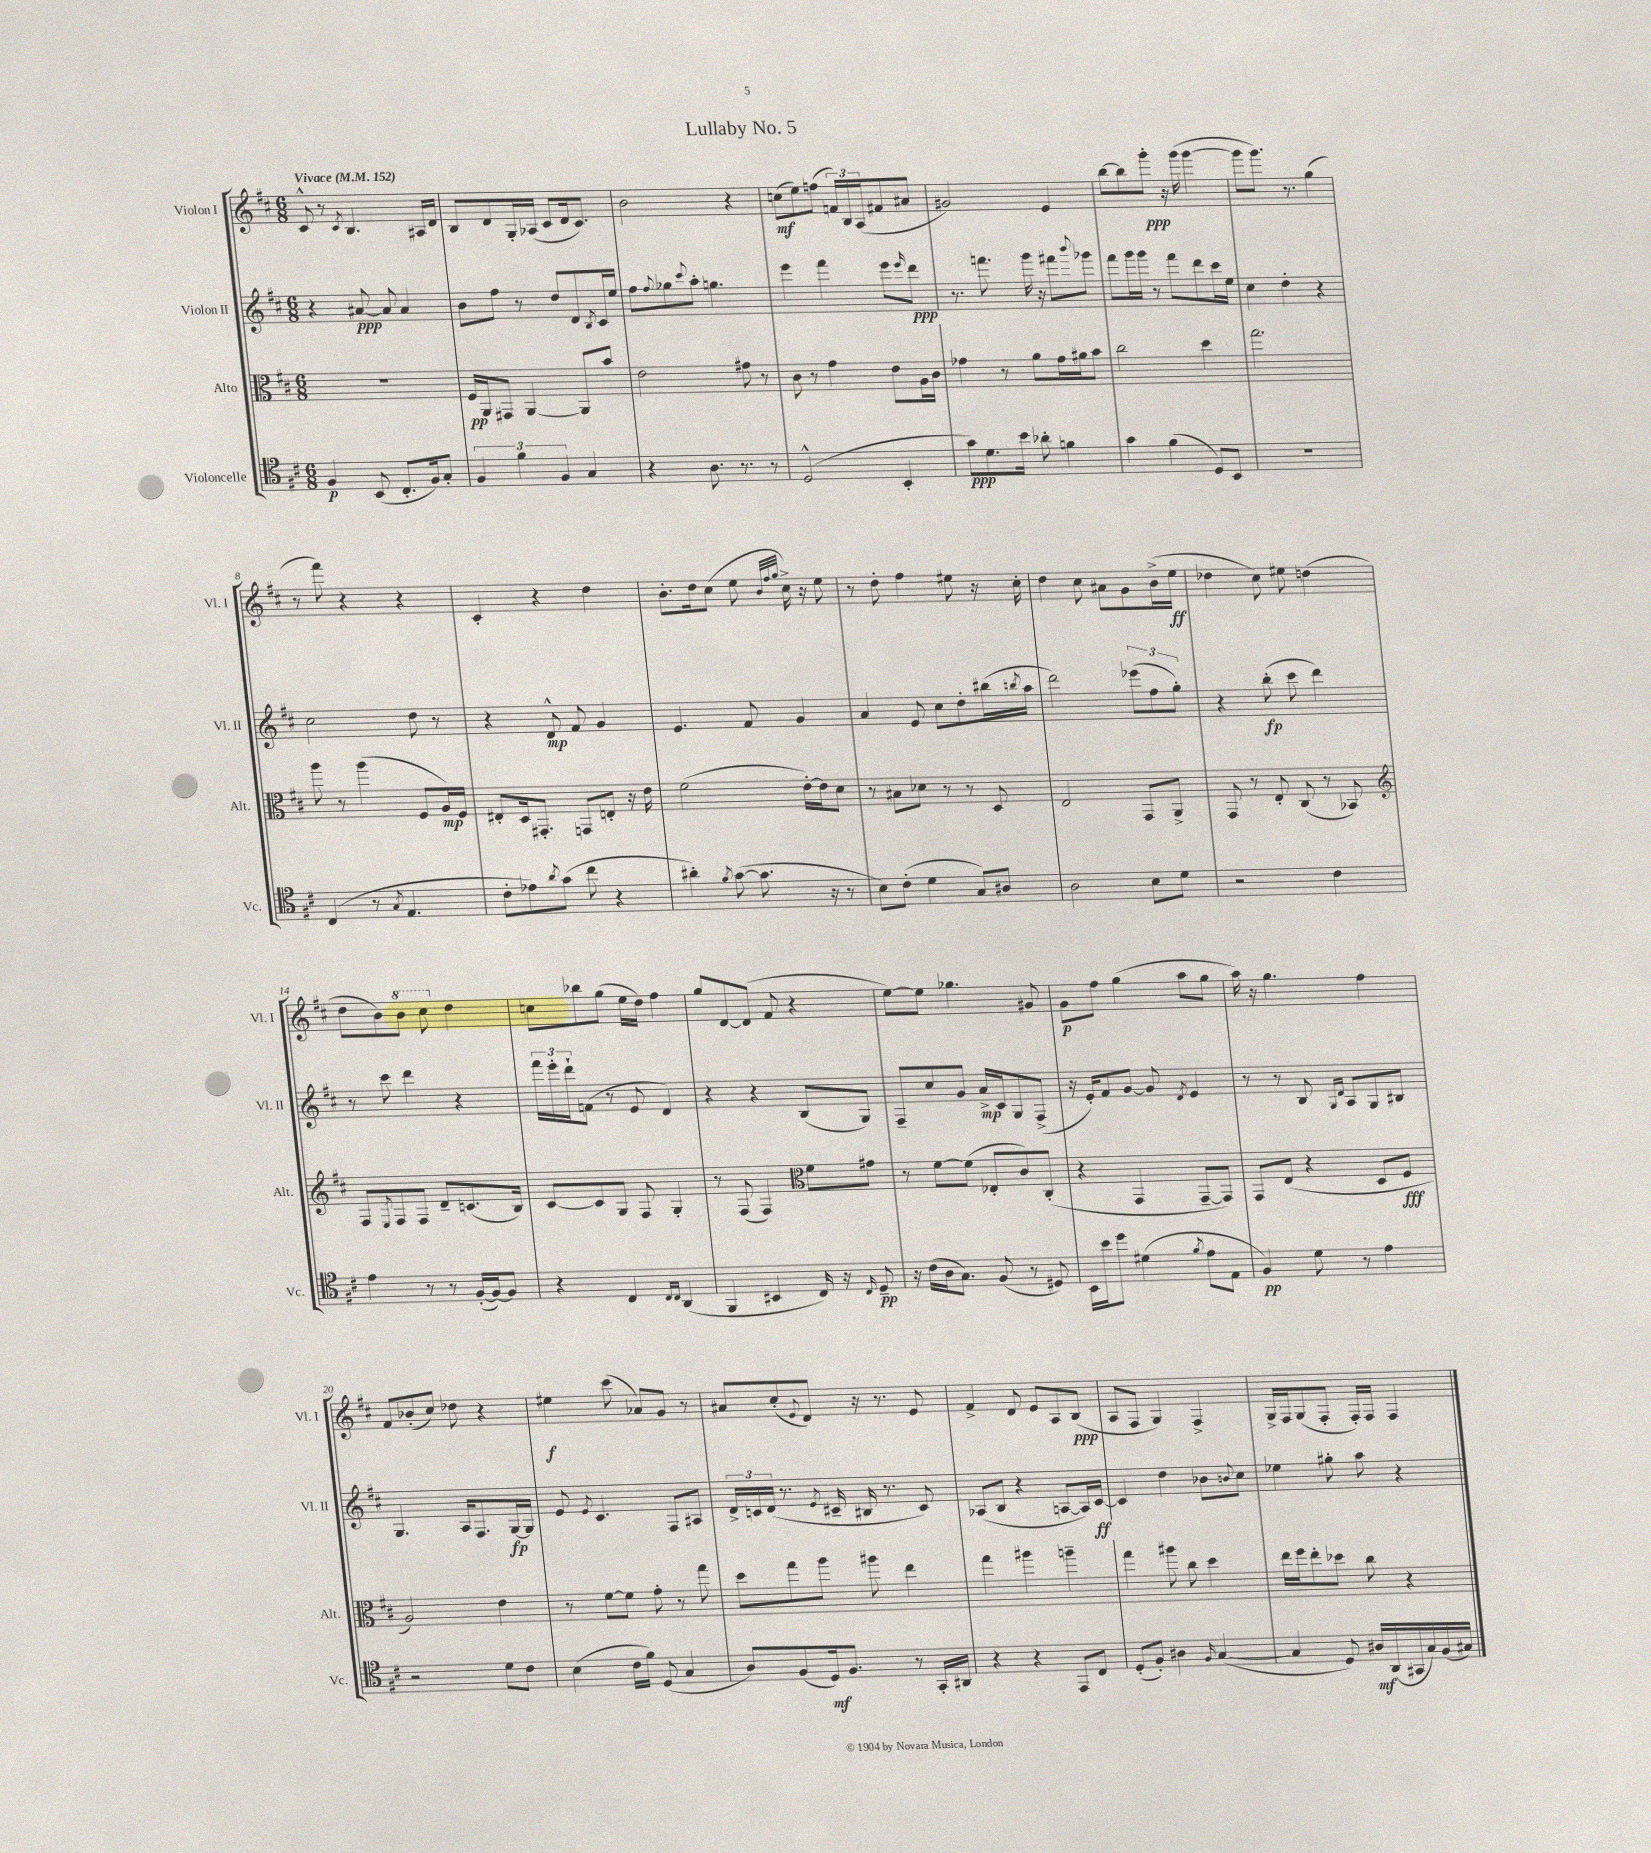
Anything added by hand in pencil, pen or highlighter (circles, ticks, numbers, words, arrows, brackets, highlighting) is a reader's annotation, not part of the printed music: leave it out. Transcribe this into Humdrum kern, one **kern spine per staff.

**kern	**kern	**kern	**kern
*staff4	*staff3	*staff2	*staff1
*clefC4	*clefC3	*clefG2	*clefG2
*k[f#c#]	*k[f#c#]	*k[f#c#]	*k[f#c#]
*M6/8	*M6/8	*M6/8	*M6/8
*MM152	*MM152	*MM152	*MM152
4F#	2.r	4r	8c#^^
.	.	.	8r
.	.	.	8qc#
(8BB	.	[8a#	4.B
8.C#'	.	8a#]	.
.	.	4a#	.
16F#)	.	.	.
8G'	.	.	16A#
.	.	.	16d
=	=	=	=
6F#	16F#	8b	8B
.	16AA	.	.
.	8GG#	8ff#	8d
6f#	.	.	.
.	[4AA	8r	16G'
.	.	.	(16A-
6F#	.	.	.
.	.	8dd	8c#
4G	8AA]	8d	16d
.	.	.	8.c#)
.	.	8qB	.
.	8b	16c#	.
.	.	16ee	.
=	=	=	=
4r	2e	8ff#	2b
.	.	8qqff#	.
.	.	8gg-	.
.	.	8qqccc#	.
8.A	.	8aa'	.
.	.	4.gg	.
8.r	.	.	.
.	8g#	.	4r
8r	8r	.	.
=	=	=	=
(2D^^	8c#	4eee	(8cc
.	8r	.	8ee)
.	4g	4fff#	(8ff
.	.	.	24f)
.	.	.	24B
.	.	.	(24A
4BB'	8e	8eee	8f#
.	.	16qqeee	.
.	16A	8ddd	8a#
.	16c#	.	.
=	=	=	=
8g)	4g-	8.r	2g#)
8.d	.	.	.
.	.	8.fff	.
.	8r	.	.
16b	.	.	.
8a-'	8a	16ggg	.
.	.	16r	.
4f	16g-	8fff#	4e
.	16a#	.	.
.	.	8qqbbb	.
.	8b	8ggg-	.
=	=	=	=
4g	2cc#	8fff#	[8bb
.	.	16ggg	8bb]
.	.	16ggg	.
(4f#	.	8r	8ggg'
.	.	8fff#	16r
.	.	.	(16ggg
8D)	4dd	8ddd	[4ggg
8BB	.	16ccc#	.
.	.	16ee	.
=	=	=	=
2.r	2.gg	4cc#	8ggg]
.	.	.	8.ggg)
.	.	4dd'	.
.	.	.	8.r
.	.	4r	(4gg
=	=	=	=
(4C#	8aa	2cc#	8r
.	8r	.	8fff#)
8r	(4aa	.	4r
8qG	.	.	.
4.E	.	.	.
.	8F#	8dd	4r
.	16A)	8r	.
.	16F#	.	.
=	=	=	=
8c#'	8E#'	4r	4c#'
8e-)	16D	.	.
.	8.GG#'	.	.
8qa	.	.	.
(8g	.	8d^^	4r
8cc#	8GG	8f#	.
4r	8E'	4g	4dd
.	16r	.	.
.	16e	.	.
=	=	=	=
4a#')	(2f#	4.e	8.b'
.	.	.	16dd
8qf#	.	.	.
([8g	.	.	(8cc#
8.g]	.	8f#	8ee
.	.	.	32qqb
.	.	.	32qqff#
.	.	.	32qqgg
.	[16e')	4g	16cc#^)
16r	16e]	.	16r
8r	8d	.	8ee
=	=	=	=
8B)	8r	4a	8r
(8c#'	8B#	.	8dd'
4d	8d-	8e	4ff#
.	8r	8cc#	.
8G)	8r	8dd'	8ee#
8A#	8D	(16bb#	16r
.	.	8qbb	.
.	.	16aa	16cc#'
=	=	=	=
2A	2E	2ddd)	4dd
.	.	.	8cc#
.	.	.	8a#
8B	8GG	(12eee-	8g
.	.	12ff#	.
8d	8AA^	.	(16b^
.	.	12gg')	.
.	.	.	16ee
=	=	=	=
2r	8GG	4r	4dd-
.	8r	.	.
.	8E'	(8bb'	8cc#)
.	(8C#	8ccc#	8ee#
4c#	8r	4ddd)	(4dd
.	8BB-)	.	.
=	=	=	=
*	*clefG2	*	*
4e	8F#	8r	8dd
.	8qE	.	.
.	8F#	8ccc#	8b)
8r	8F#	4ddd	8bb
8r	8d~	.	8ccc#
([16F#'	(8.c	4r	4dd
16F#_)	.	.	.
8F#]	.	.	.
.	16B)	.	.
=	=	=	=
4r	[8c#	24fff#	8cc
.	.	24eee'	.
.	.	24ddd`	.
.	8c#]	(8f	8bb-
4C#	8G	8r	(8gg
.	8F#	8e	16ee
.	.	.	16dd)
16qqC#	.	.	.
16qqC#	.	.	.
(4AA	4G'	4d)	4ff#
=	=	=	=
4FF#	8r	4r	8gg
.	(8F#	.	[8d
4BB#	4F#)	4r	(8d]
.	.	.	8f#
*	*clefC3	*	*
16C#)	8f#	(8B	4r
16r	.	.	.
16qqC#	.	.	.
8D~	8g#	8G)	.
=	=	=	=
16r	8r	8F#~	[8ee)
(16c#	.	.	.
16A	[8f#	8cc#	8ee]
8.G)	.	.	.
.	(8f#]	8g	4.gg-
(8F#	8E-'	16a^	.
.	.	16c#	.
8r	8c#)	8G	.
8D#)	(8C#'	(8F#^	8g#
=	=	=	=
16BB	4r	16r	8g
16b	.	16e')	.
8dd	.	8f#	8ff#
(4d#	4GG	[8g	(4gg
.	.	8g]	.
8qf#	.	8qd	.
8e	[8GG~	4e	8aa
8E	8GG])	.	8gg
=	=	=	=
4F#)	8GG	8r	16aa)
.	.	.	16r
.	(8E	8r	4.gg
8d	4r	8B	.
.	.	16qqG	.
.	.	16qqd	.
8r	.	8A	.
4e	8D	8G	4ff#
.	8F#	8B#	.
=	=	=	=
2r	2A)	4.G	8f#
.	.	.	(8b-'
.	.	.	8cc#)
.	.	16A	8dd-
.	.	8.F#	.
8d	4e	.	4r
8c#	.	[16G	.
.	.	16G]	.
=	=	=	=
(4B	8r	8e	4ee#
.	.	8qe	.
.	[8f#	4.c#	.
16c#	8f#]	.	(8ccc#
16f#)	.	.	.
(8D	8g'	.	8a-)
4G	8r	8F#	8g
.	8gg	8A#	8r
=	=	=	=
8A)	8dd	24d^	8a#
.	.	24c	.
.	.	(24d	.
(8F#	8gg	8.r	(8cc#'
.	.	.	8qqe
16D)	8aa	.	8d)
.	.	8qe	.
8.F#	.	16c#~	.
.	8aa#	16B#	16r
.	.	8.r	8.r
8r	4ee	.	.
16GG'	.	8c#)	8e
16AA#	.	.	.
=	=	=	=
4r	4gg	(8A-	4f#^
.	.	8B	.
4r	4aa#	4r	8d
.	.	.	8e
8EE	4aa~	[8A	8A
8C#	.	16A])	(8B
.	.	[16c#	.
=	=	=	=
(8D'	4gg	4c#]	8A
8F#')	.	.	8F#
4A#	8aa#	4dd	4G)
.	8cc#	.	.
16qqF#	.	.	.
([4G	4dd	8b-	4F#^
.	.	8qqb	.
.	.	8cc#	.
=	=	=	=
4G]	16ee	4ee-	16G^
.	16ff#	.	16F#
.	8ee'	.	(8G
8D)	8dd-	8gg#'	8F#'
16A#	8cc#	8aa	16F#')
(16AA	.	.	16F#
16GG#	4r	4r	4F#
16G)	.	.	.
(16F#	.	.	.
16G#)	.	.	.
==	==	==	==
*-	*-	*-	*-
